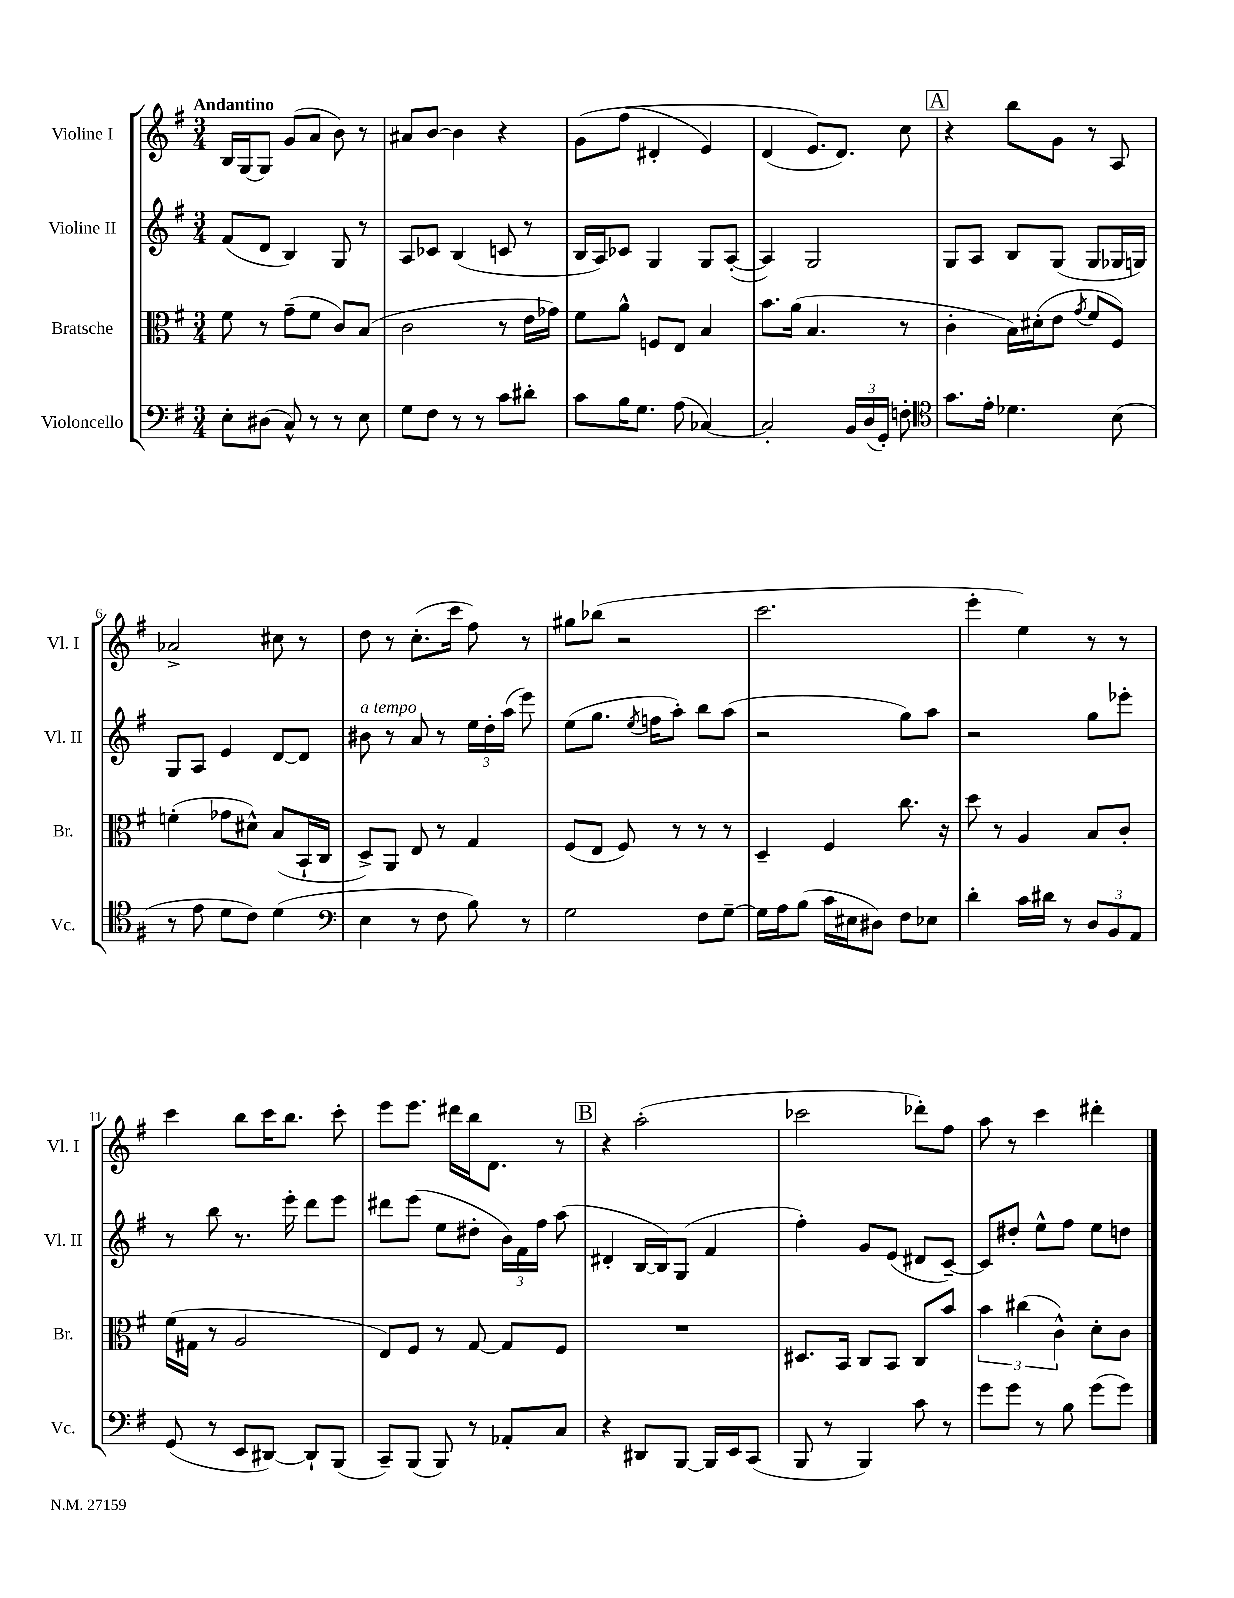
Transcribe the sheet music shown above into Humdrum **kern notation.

**kern	**kern	**kern	**kern
*part4	*part3	*part2	*part1
*staff4	*staff3	*staff2	*staff1
*I"Violoncello	*I"Bratsche	*I"Violine II	*I"Violine I
*I'Vc.	*I'Br.	*I'Vl. II	*I'Vl. I
*clefF4	*clefC3	*clefG2	*clefG2
*k[f#]	*k[f#]	*k[f#]	*k[f#]
*M3/4	*M3/4	*M3/4	*M3/4
=1	=1	=1	=1
!	!	!	!LO:TX:a:B:t=Andantino
8E'\L	8f#\	(8f#/L	16B/LL
.	.	.	[16G/J
(8D#X\J	8r	8d/J	8G/J]
8C^^/)	(8g~\L	4B/)	(8g/L
8r	8f#\J	.	8a/J
8r	8c/L)	8G/	8b\)
8E\	(8B/J	8r	8r
=2	=2	=2	=2
8G\L	2c\	8A/L	8a#X/L
8F#\J	.	8c-X/J	[8b/J
8r	.	(4B/	4b\]
8r	.	.	.
8c\L	8r	8cn/	4r
8d#X'\J	16e\LL	8r	.
.	16g-X\JJ)	.	.
=3	=3	=3	=3
8c\L	8f#\L	16B/LL	(8g\L
.	.	16A/J)	.
16B\K	8a^^\J	8c-X/J	(8ff#\J
8.G\J	.	.	.
.	8Fn/L	4G/	4d#X'/
(8A\	8E/J	.	.
[4C-X/)	4B/	8G/L	4e/)
.	.	([8A'/J	.
=4	=4	=4	=4
2C-'/]	8.b\L	4A/])	(4d/
.	(16a\Jk	.	.
.	4.B/	2G/	8.e/L)
.	.	.	8.d/J)
24BB/LL	.	.	.
(24D/	.	.	.
24GG'/JJ)	.	.	.
8Fn'\	8r	.	8cc\
!!LO:REH:place=s1:t=A
=5	=5	=5	=5
*clefC4	*	*	*
8.g\L	4c'\	8G/L	4r
.	.	8A/J	.
16e'\Jk	.	.	.
4.d-X\	16B\LL)	8B/L	8bb\L
.	(16d#X'\J	.	.
.	8e\J	(8G/J	8g\J
.	8qg/	.	.
.	8f#/L	8G/L	8r
(8B\	8F#/J)	16G-X/L	8A/
.	.	16Gn/JJ)	.
!!LO:LB:g=z
=6	=6	=6	=6
8r	(4fn'\	8G/L	2a-X^/
8e\	.	8A/J	.
8d\L	8g-X\L	4e/	.
8c\J)	8d#X^^\J)	.	.
(4d\	(8B/L	[8d/L	8cc#X\
.	16BB`/L	8d/J]	8r
.	16C/JJ	.	.
=7	=7	=7	=7
*clefF4	*	*	*
!	!	!LO:TX:a:i:t=a tempo	!
4E\	8D^/L)	8b#X\	8dd\
.	8AA/J	8r	8r
8r	8E/	8a/	(8.cc'\L
8F#\	8r	8r	.
.	.	.	16ccc\Jk
8B\)	4G/	24ee\LL	8ff#\)
.	.	24dd'\	.
.	.	(24aa\JJ	.
8r	.	8eee\)	8r
=8	=8	=8	=8
2G\	(8F#/L	(8ee\L	8gg#X\L
.	8E/J	8.gg\J	(8bb-X\J
.	8F#/)	.	2r
.	.	8qee/	.
.	.	16ffn\KL	.
.	8r	8aa'\J)	.
8F#\L	8r	8bb\L	.
[8G~\J	8r	(8aa\J	.
=9	=9	=9	=9
16G\LL]	4D~/	2r	2.ccc\
16A\J	.	.	.
(8B\J	.	.	.
16c\LL	4F#/	.	.
16E#X\J	.	.	.
8D#X\J)	.	.	.
8F#\L	8.cc\	8gg\L)	.
8E-X\J	.	8aa\J	.
.	16r	.	.
=10	=10	=10	=10
4d'\	8dd\	2r	4eee'\
.	8r	.	.
16c\LL	4A/	.	4ee\)
16d#X\JJ	.	.	.
8r	.	.	.
12D/L	8B/L	8gg\L	8r
12BB/	.	.	.
.	8c'/J	8eee-X'\J	8r
12AA/J	.	.	.
!!LO:LB:g=z
=11	=11	=11	=11
(8GG/	(16f#\LL	8r	4ccc\
.	16G#X\JJ	.	.
8r	8r	8bb\	.
8EE/L	2A/	8.r	8bb\L
[8DD#X/J)	.	.	16ccc\K
.	.	16eee'\	8.bb\J
8DD#`/L]	.	8ddd\L	.
(8BBB/J	.	8eee\J	8ccc'\
=12	=12	=12	=12
8CC~/L)	8E/L)	8ddd#X\L	8eee\L
(8BBB/J	8F#/J	(8eee\J	8.eee\J
8BBB/)	8r	8ee\L	.
.	.	.	16ddd#X\LL
8r	[8G/	8dd#X'\J	16bb\J
.	.	.	8.d\J
8AA-X'/L	8G/L]	24b\LL)	.
.	.	24f#\	.
.	.	24ff#\JJ	.
8C/J	8F#/J	(8aa\	8r
!!LO:REH:place=s1:t=B
=13	=13	=13	=13
4r	2.r	4d#X'/	4r
8DD#X/L	.	[16B/LL	(2aa'\
.	.	16B/J])	.
[8BBB/J	.	(8G/J	.
16BBB/LL]	.	4f#/	.
16EE/J	.	.	.
(8CC/J	.	.	.
=14	=14	=14	=14
8BBB/	8.D#X/L	4ff#'\)	2ccc-X\
8r	.	.	.
.	16BB/Jk	.	.
4BBB/)	8C/L	8g/L	.
.	8BB/J	(8e/J	.
8c\	8C/L	8d#X/L	8ddd-X'\L)
8r	8b/J	[8c~/J)	8ff#\J
=15	=15	=15	=15
8g\L	6b\	8c/L]	8aa\
8g\J	.	8dd#X'/J	8r
.	(6cc#X\	.	.
8r	.	8ee^^\L	4ccc\
.	6c^^\)	.	.
8B\	.	8ff#\J	.
(8g\L	8d'\L	8ee\L	4ddd#X'\
8g\J)	8c\J	8ddn\J	.
==	==	==	==
*-	*-	*-	*-
